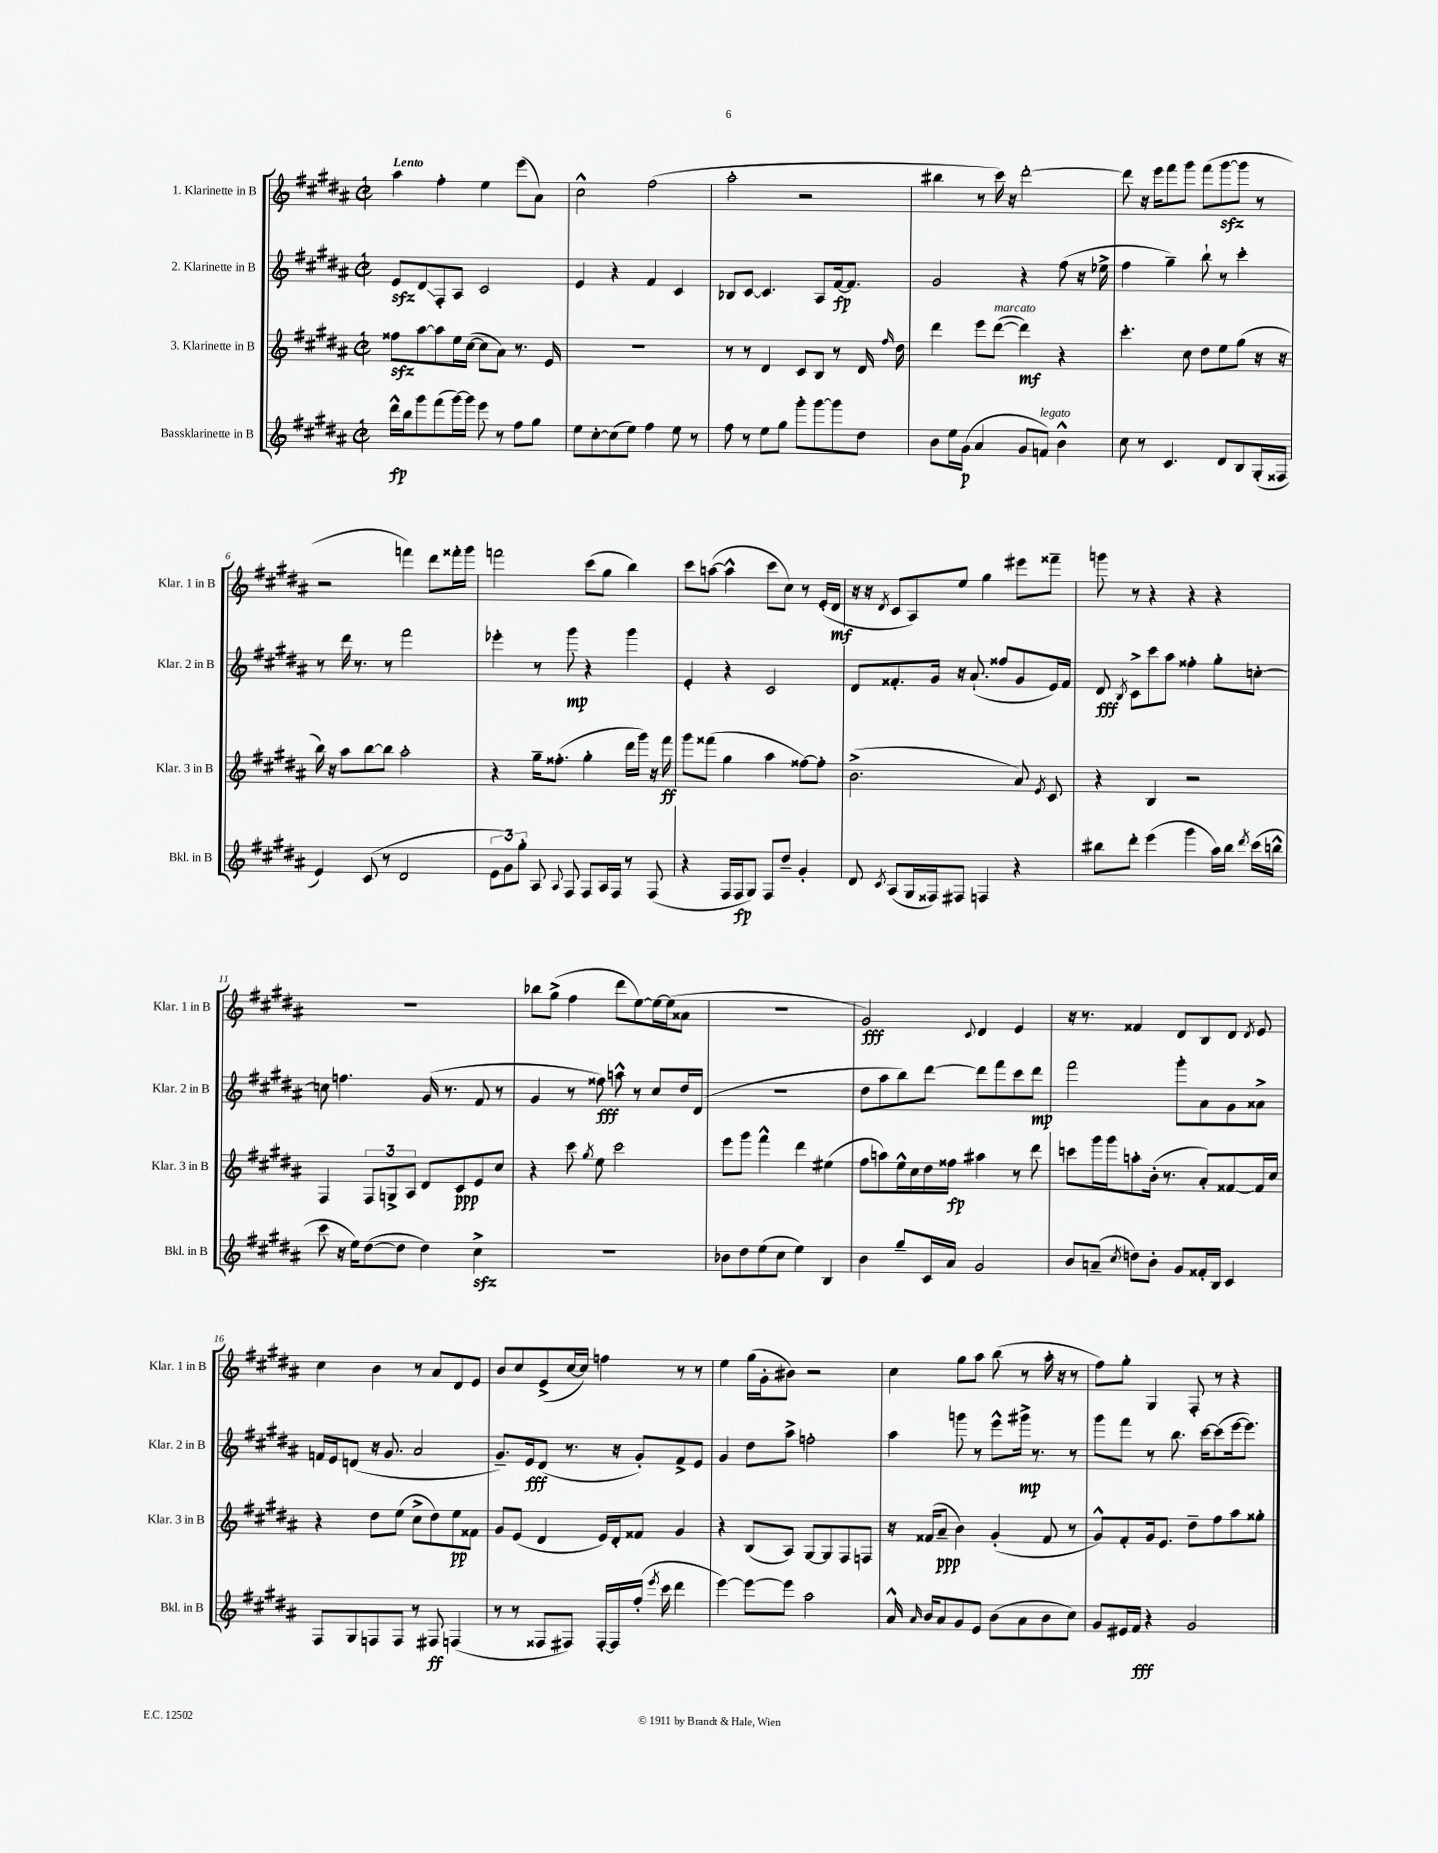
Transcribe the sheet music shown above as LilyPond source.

<<
\new StaffGroup <<
\new Staff = "s0" \with { instrumentName = "1. Klarinette in B" shortInstrumentName = "Klar. 1 in B" } {
    \clef treble \key b \major \defaultTimeSignature \time 2/2 \tempo "Lento"
    \autoBeamOff ais''4 fis''4-. e''4 e'''8[( ais'8]) |
    cis''2-^ fis''2( |
    ais''2-. r2 |
    bis''4 r8 cis'''16) r16 dis'''2~-. |
    dis'''8 r16 e'''16[ fis'''8 gis'''8] fis'''8[( gis'''8~\sfz gis'''8] r8 |
    r2 f'''4) dis'''8[ fisis'''16-. gis'''16] |
    f'''2 cis'''8[( gis''8] b''4) |
    cis'''8[ a''8]~( a''4-^ cis'''8[ cis''8]) r8 e'16[-.( dis'16]\mf |
    r16 r16 \acciaccatura { dis'8 } cis'8[ ais8) e''8] gis''4 eis'''8[ fisis'''8]-- |
    g'''8 r8 r4 r4 r4 |
    R1 |
    bes''8[ gis''8]->( fis''4 dis'''8[ e''8~) e''16~ e''16( aisis'8] |
    R1 |
    gis'2\fff) \appoggiatura { cis'8 } dis'4 e'4 |
    r16 r8. fisis'4 dis'8[ b8 dis'8] \acciaccatura { dis'8 } e'8 |
    cis''4 b'4 r8 ais'8[ dis'8 e'8] |
    b'8[ cis''8 e'8->( cis''16~ cis''16]) f''4 r8 r8 |
    e''4 gis''16[( gis'16-. bis'8]) r2 |
    cis''4 gis''8[ ais''8] b''8( r8 ais''16-. r16 r8 |
    fis''8[) gis''8]-. gis4 fis8-. r8 r4 \bar "|." |
}
\new Staff = "s1" \with { instrumentName = "2. Klarinette in B" shortInstrumentName = "Klar. 2 in B" } {
    \clef treble \key b \major \defaultTimeSignature \time 2/2
    \autoBeamOff e'8[\sfz dis'8\glissando fis8-. ais8] cis'2 |
    e'4 r4 fis'4 cis'4 |
    bes8[ cis'8]~ cis'4. ais8[ fis'16~\fp fis'8.] |
    gis'2 r4 fis''8( r16 ees''16-> |
    fis''4 gis''4--) b''8-! r8 cis'''4-. |
    r8 dis'''16 r8. r8 fis'''2 |
    ees'''4-. r8 gis'''8\mp r4 gis'''4 |
    e'4-. r4 cis'2 |
    dis'8[ fisis'8.-. gis'16] r16 ais'8.-!( fisis''8[ gis'8 e'16) fisis'16] |
    dis'8\fff \acciaccatura { b8 } cis'8[-> cis'''8 ais''8] fisis''4-. gis''8[-. c''8]~-. |
    c''8 f''4. gis'16( r8. fis'8 r8 |
    gis'4 r8 fisis''8\fff) a''8-^ r8 cis''8[ dis''16 dis'16]( |
    R1 |
    dis''8[ ais''8 b''8) dis'''8]~ dis'''8[ fis'''8 cis'''8 dis'''8]\mp |
    fis'''2 gis'''8[-. ais'8 gis'8 aisis'8]-> |
    f'16[ e'16 d'8]( r16 gis'8. ais'2 |
    gis'8.[--) e'16\fff dis'8]( r8. r16 gis'8[-.) fis'8-> e'8] |
    gis'4 dis''8[ ais''8]-> f''2-. |
    ais''4 g'''8 r8 e'''8[-^ gis'''16]->\mp r8. r8 |
    gis'''8[ fis'''8] r8 b''8. cis'''16[~ cis'''8( e'''16~ e'''8.]) \bar "|." |
}
\new Staff = "s2" \with { instrumentName = "3. Klarinette in B" shortInstrumentName = "Klar. 3 in B" } {
    \clef treble \key b \major \defaultTimeSignature \time 2/2
    \autoBeamOff fisis''8[\sfz ais''8~ ais''8 e''16 cis''16]~( cis''8[ ais'8]) r8. e'16 |
    R1 |
    r8 r8 dis'4 cis'8[ b8] r8 dis'16 \grace { fis''16 } dis''16 |
    dis'''4 e'''8[ dis'''8]~^\markup { \italic "marcato" }( dis'''4\mf) r4 |
    cis'''4.-. cis''8 dis''8[ e''8 gis''8]( r16 r16 |
    b''16) r16 ais''8[ b''8~ b''8] ais''2-. |
    r4 gis''16[-- fisis''8.]-.( gis''4-. dis'''16[ gis'''16]) r16 fis'''16\ff |
    gis'''8[ fisis'''8]( gis''4 ais''4 fisis''8[~) fisis''8]-. |
    b'2.->( ais'8) \acciaccatura { e'8 } cis'8 |
    r4 b4 r2 |
    fis4 \tuplet 3/2 { fis8[ g8-> ais8] } dis'8[ cis'8\ppp e'8 cis''8] |
    r4 cis'''8 \acciaccatura { gis''8 } e''8 cis'''2 |
    e'''8[ gis'''8] fis'''4-^ dis'''4 eis''4( |
    fis''8[ a''8) e''16-^ cis''16 dis''16 fisis''16]\fp ais''4 r8 dis'''8 |
    c'''8[ gis'''16 gis'''16 a''8-. b'16]-.( r8. ais'8[-.) fisis'8~ fisis'16 cis''16] |
    r4 dis''8[ e''8]( cis''8[-> dis''8) e''8\pp fisis'8] |
    gis'8[ e'8]( dis'4 e'16[) dis'16-. fisis'8] gis'4 |
    r4 b8[( ais8]) gis8[~ gis8 fis8 f8] |
    r16 fisis'16[( ais'8]--\ppp b'4) gis'4-.( fisis'8 r8 |
    gis'8[-^) fis'8-. gis'16 e'8.] dis''8[-- fis''8 ais''8 gisis''8]-. \bar "|." |
}
\new Staff = "s3" \with { instrumentName = "Bassklarinette in B" shortInstrumentName = "Bkl. in B" } {
    \clef treble \key b \major \defaultTimeSignature \time 2/2
    \autoBeamOff dis'''16[-^\fp b''16 gis'''8 fis'''8( gis'''16~) gis'''16] e'''8 r8 fis''8[ gis''8] |
    e''8[ cis''8~-. cis''8( e''8]) fis''4 e''8 r8 |
    fis''8 r8 e''8[ gis''8] gis'''8[-. gis'''8~ gis'''8 dis''8] |
    b'8[ e''16 gis'16]\p( ais'4 gis'8[ f'8]^\markup { \italic "legato" }) b'4-^ |
    cis''8 r8 cis'4. dis'8[ b8 gis16-.( fisis16] |
    e'4) cis'8( r8 dis'2 |
    \tuplet 3/2 { e'8[ gis'8) gis''8]-. } ais8 \appoggiatura { ais8 } fis8 fis8[ ais16 fis16] r8 fis8( |
    r4 fis16[ fis16\fp gis8]) fis8[ dis''8]-- gis'4-. |
    dis'8 \acciaccatura { cis'8 } ais8[( gis16 fisis16) fis8] f4 r4 |
    bis''8[ dis'''8]-. e'''4( gis'''4 ais''16[) bis''16] \acciaccatura { dis'''8 } cis'''16[( b''16]-^ |
    cis'''8 r16 e''16[) dis''8~( dis''8] dis''4) cis''4->\sfz |
    R1 |
    bes'8[ dis''8 e''8( cis''8] e''4) b4 |
    b'4 gis''8[-- cis'16 ais'16] gis'2 |
    b'8[ a'8]--( \acciaccatura { cis''8 } d''8[) b'8]-. gis'8[ fisis'16-. b16] cis'4 |
    fis8[ gis8 f8 f8] r8 fis8\ff f4( |
    r8 r8 fisis8[ fis8]) fis16[~-. fis16 fis''16]-.( \acciaccatura { e'''8 } cis'''16 dis'''4 |
    e'''4~) e'''8[~ e'''8] ais''2 |
    ais'16-^ \grace { ais'16 } b'16[ ais'8 gis'8 e'8] b'8[( ais'8 b'8 cis''8]) |
    gis'8[ eis'16 fis'16]\fff r4 gis'2 \bar "|." |
}
>>
>>
